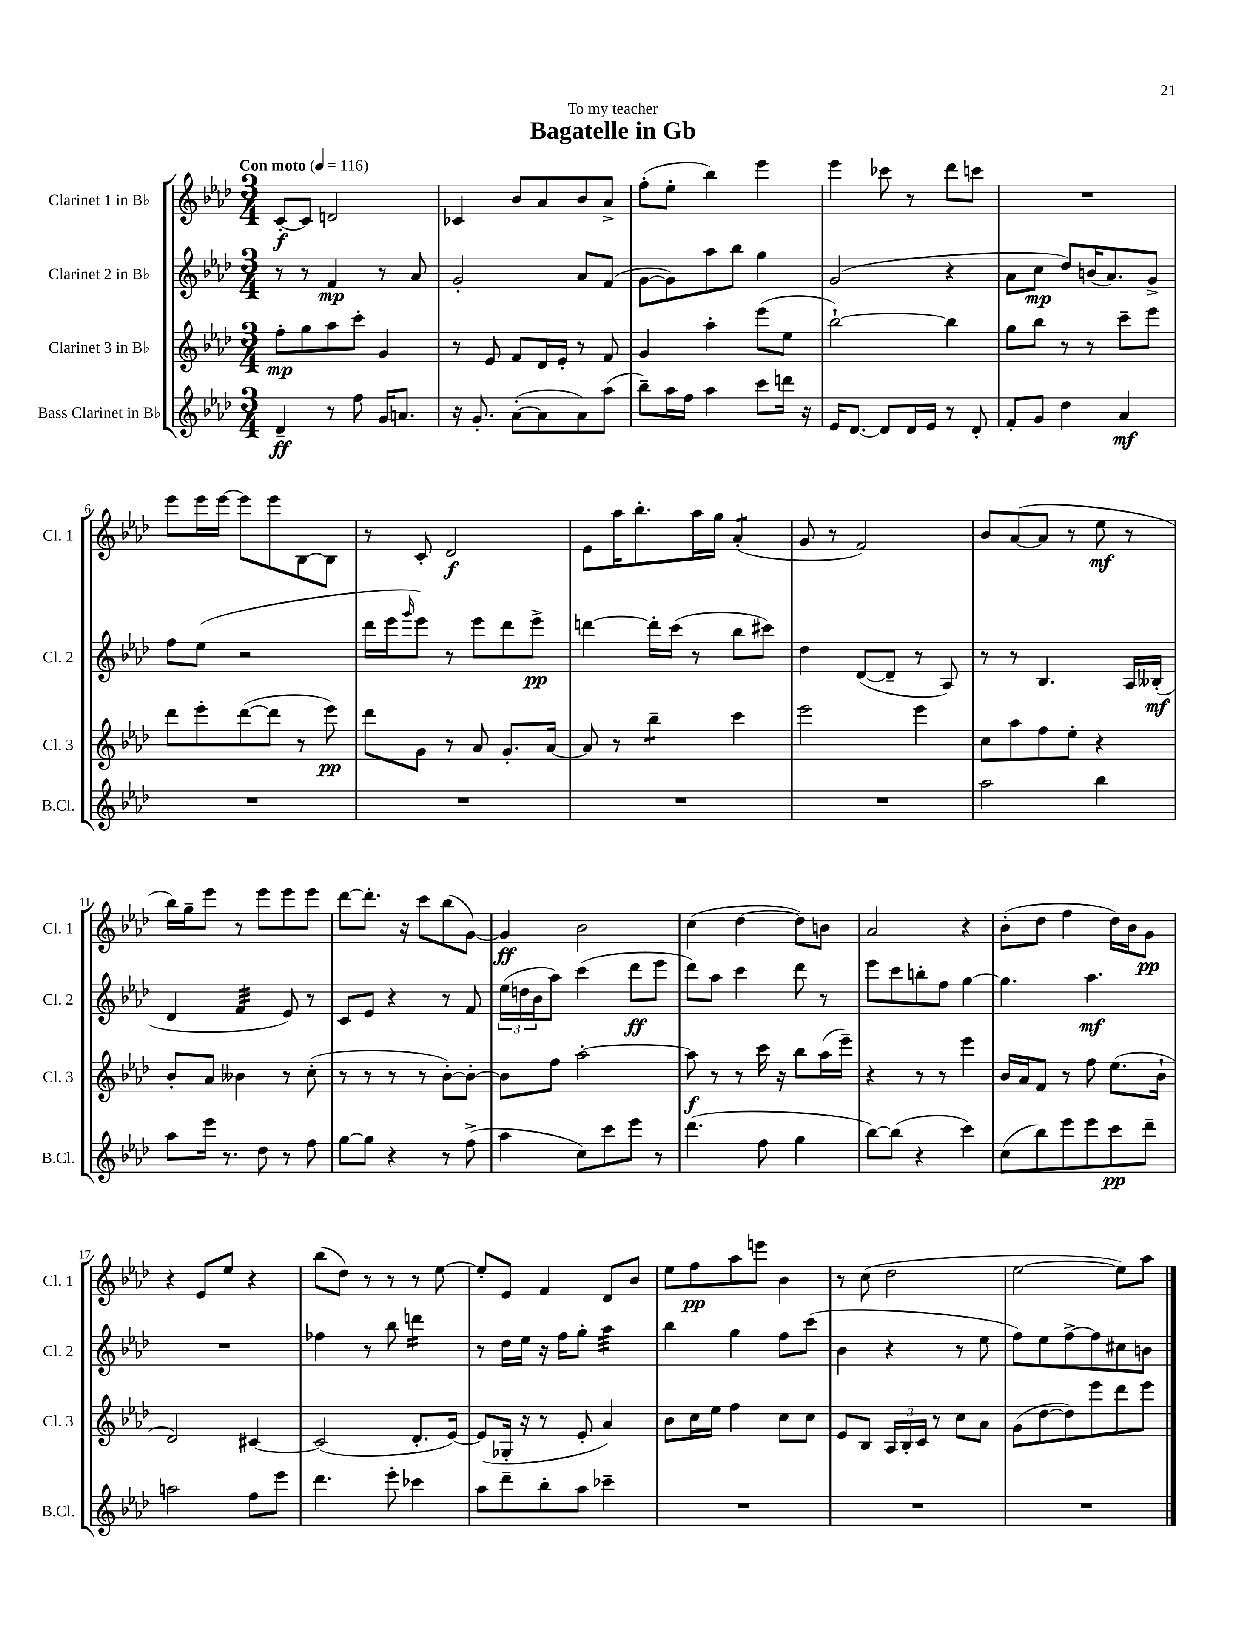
\header { title = "Bagatelle in Gb" dedication = "To my teacher" }
<<
\new StaffGroup <<
\new Staff = "s0" \with { instrumentName = "Clarinet 1 in Bb" shortInstrumentName = "Cl. 1" } {
    \clef treble \key aes \major \numericTimeSignature \time 3/4 \tempo "Con moto" 4 = 116
    c'8~-.\f c'8 d'2 |
    ces'4 bes'8 aes'8 bes'8 aes'8-> |
    f''8-.( ees''8-. bes''4) ees'''4 |
    ees'''4 ces'''8 r8 des'''8 c'''8 |
    R2. |
    ees'''8 ees'''16 ees'''16~ ees'''8 ees'''8 bes8~ bes8 |
    r8 c'8-. des'2\f |
    ees'8 aes''16 bes''8.-. aes''16 g''16 aes'4:8-.( |
    g'8 r8 f'2) |
    bes'8 aes'8~( aes'8 r8 ees''8\mf r8 |
    bes''16) g''16-- ees'''8 r8 ees'''8 ees'''8 ees'''8 |
    des'''8~ des'''8.-. r16 c'''8 bes''8( g'8~) |
    g'4\ff bes'2 |
    c''4( des''4~ des''8) b'8 |
    aes'2 r4 |
    bes'8-.( des''8 f''4 des''16) bes'16 g'8\pp |
    r4 ees'8 ees''8 r4 |
    bes''8( des''8) r8 r8 r8 ees''8~ |
    ees''8-. ees'8 f'4 des'8 bes'8 |
    ees''8 f''8\pp aes''8 e'''8 bes'4 |
    r8 c''8( des''2 |
    ees''2~ ees''8) aes''8 \bar "|." |
}
\new Staff = "s1" \with { instrumentName = "Clarinet 2 in Bb" shortInstrumentName = "Cl. 2" } {
    \clef treble \key aes \major \numericTimeSignature \time 3/4
    r8 r8 f'4\mp r8 aes'8 |
    g'2-. aes'8 f'8( |
    g'8~ g'8) aes''8 bes''8 g''4 |
    g'2( r4 |
    aes'8 c''8\mp des''8) b'16( aes'8.) g'8-> |
    f''8 ees''8( r2 |
    des'''16 ees'''16 \grace { g'''16 } ees'''8) r8 ees'''8 des'''8 ees'''8->\pp |
    d'''4~ d'''16-. c'''16( r8 bes''8 cis'''8) |
    des''4 des'8~( des'8-- r8 aes8) |
    r8 r8 bes4. aes16 beses16-.\mf( |
    des'4 f'4:32 ees'8) r8 |
    c'8 ees'8 r4 r8 f'8 |
    \tuplet 3/2 { ees''16( d''16 bes'16 } aes''8) c'''4( des'''8\ff ees'''8 |
    des'''8) aes''8 c'''4 des'''8 r8 |
    ees'''8 c'''8 b''8-. f''8 g''4~ |
    g''4. aes''4.\mf |
    R2. |
    fes''4 r8 bes''8 d'''4:16 |
    r8 des''16 ees''16 r16 f''16 g''8-. aes''4:32 |
    bes''4 g''4 f''8 c'''8( |
    bes'4 r4 r8 ees''8 |
    f''8) ees''8 f''8~-> f''8 cis''8 b'8 \bar "|." |
}
\new Staff = "s2" \with { instrumentName = "Clarinet 3 in Bb" shortInstrumentName = "Cl. 3" } {
    \clef treble \key aes \major \numericTimeSignature \time 3/4
    f''8-.\mp g''8 aes''8 c'''8-. g'4 |
    r8 ees'8 f'8 des'16 ees'16-. r8 f'8 |
    g'4 aes''4-. ees'''8( ees''8 |
    bes''2~-!) bes''4 |
    g''8 bes''8 r8 r8 c'''8-- ees'''8 |
    des'''8 ees'''8-. des'''8~( des'''8 r8 ees'''8\pp) |
    des'''8 g'8 r8 aes'8 g'8.-. aes'16~ |
    aes'8 r8 bes''4:8-- c'''4 |
    ees'''2 ees'''4 |
    c''8 aes''8 f''8 ees''8-. r4 |
    bes'8-. aes'8 beses'4 r8 c''8-.( |
    r8 r8 r8 r8 bes'8~-.) bes'8~-. |
    bes'8 f''8 aes''2~-. |
    aes''8\f r8 r8 c'''16 r16 bes''8 aes''16( ees'''16--) |
    r4 r8 r8 ees'''4 |
    bes'16 aes'16 f'8 r8 f''8 ees''8.( bes'16-! |
    des'2) cis'4~ |
    cis'2( des'8.-. ees'16~) |
    ees'8( ges16-. r16 r8 ees'8-. aes'4) |
    bes'8 c''16 ees''16 f''4 c''8 c''8 |
    ees'8 bes8 \tuplet 3/2 { aes16 bes16-. c'16 } r8 c''8 aes'8 |
    g'8( des''8~ des''8) ees'''8 des'''8 ees'''8 \bar "|." |
}
\new Staff = "s3" \with { instrumentName = "Bass Clarinet in Bb" shortInstrumentName = "B.Cl." } {
    \clef treble \key aes \major \numericTimeSignature \time 3/4
    des'4--\ff r8 f''8 g'16 a'8. |
    r16 g'8.-. aes'8~-.( aes'8 aes'8) aes''8( |
    bes''8--) aes''16 f''16 aes''4 c'''8 d'''16 r16 |
    ees'16 des'8.~ des'8 des'16 ees'16 r8 des'8-. |
    f'8-. g'8 des''4 aes'4\mf |
    R2. |
    R2. |
    R2. |
    R2. |
    aes''2 bes''4 |
    aes''8 ees'''16 r8. des''8 r8 f''8 |
    g''8~ g''8 r4 r8 f''8->( |
    aes''4 c''8) c'''8 ees'''8 r8 |
    des'''4.( f''8 g''4 |
    bes''8~) bes''8( r4 c'''4) |
    c''8( bes''8) ees'''8 ees'''8 c'''8\pp des'''8-- |
    a''2 f''8 ees'''8 |
    des'''4. ees'''8-. ces'''4 |
    aes''8 des'''8-- bes''8-. aes''8 ces'''4-- |
    R2. |
    R2. |
    R2. \bar "|." |
}
>>
>>
